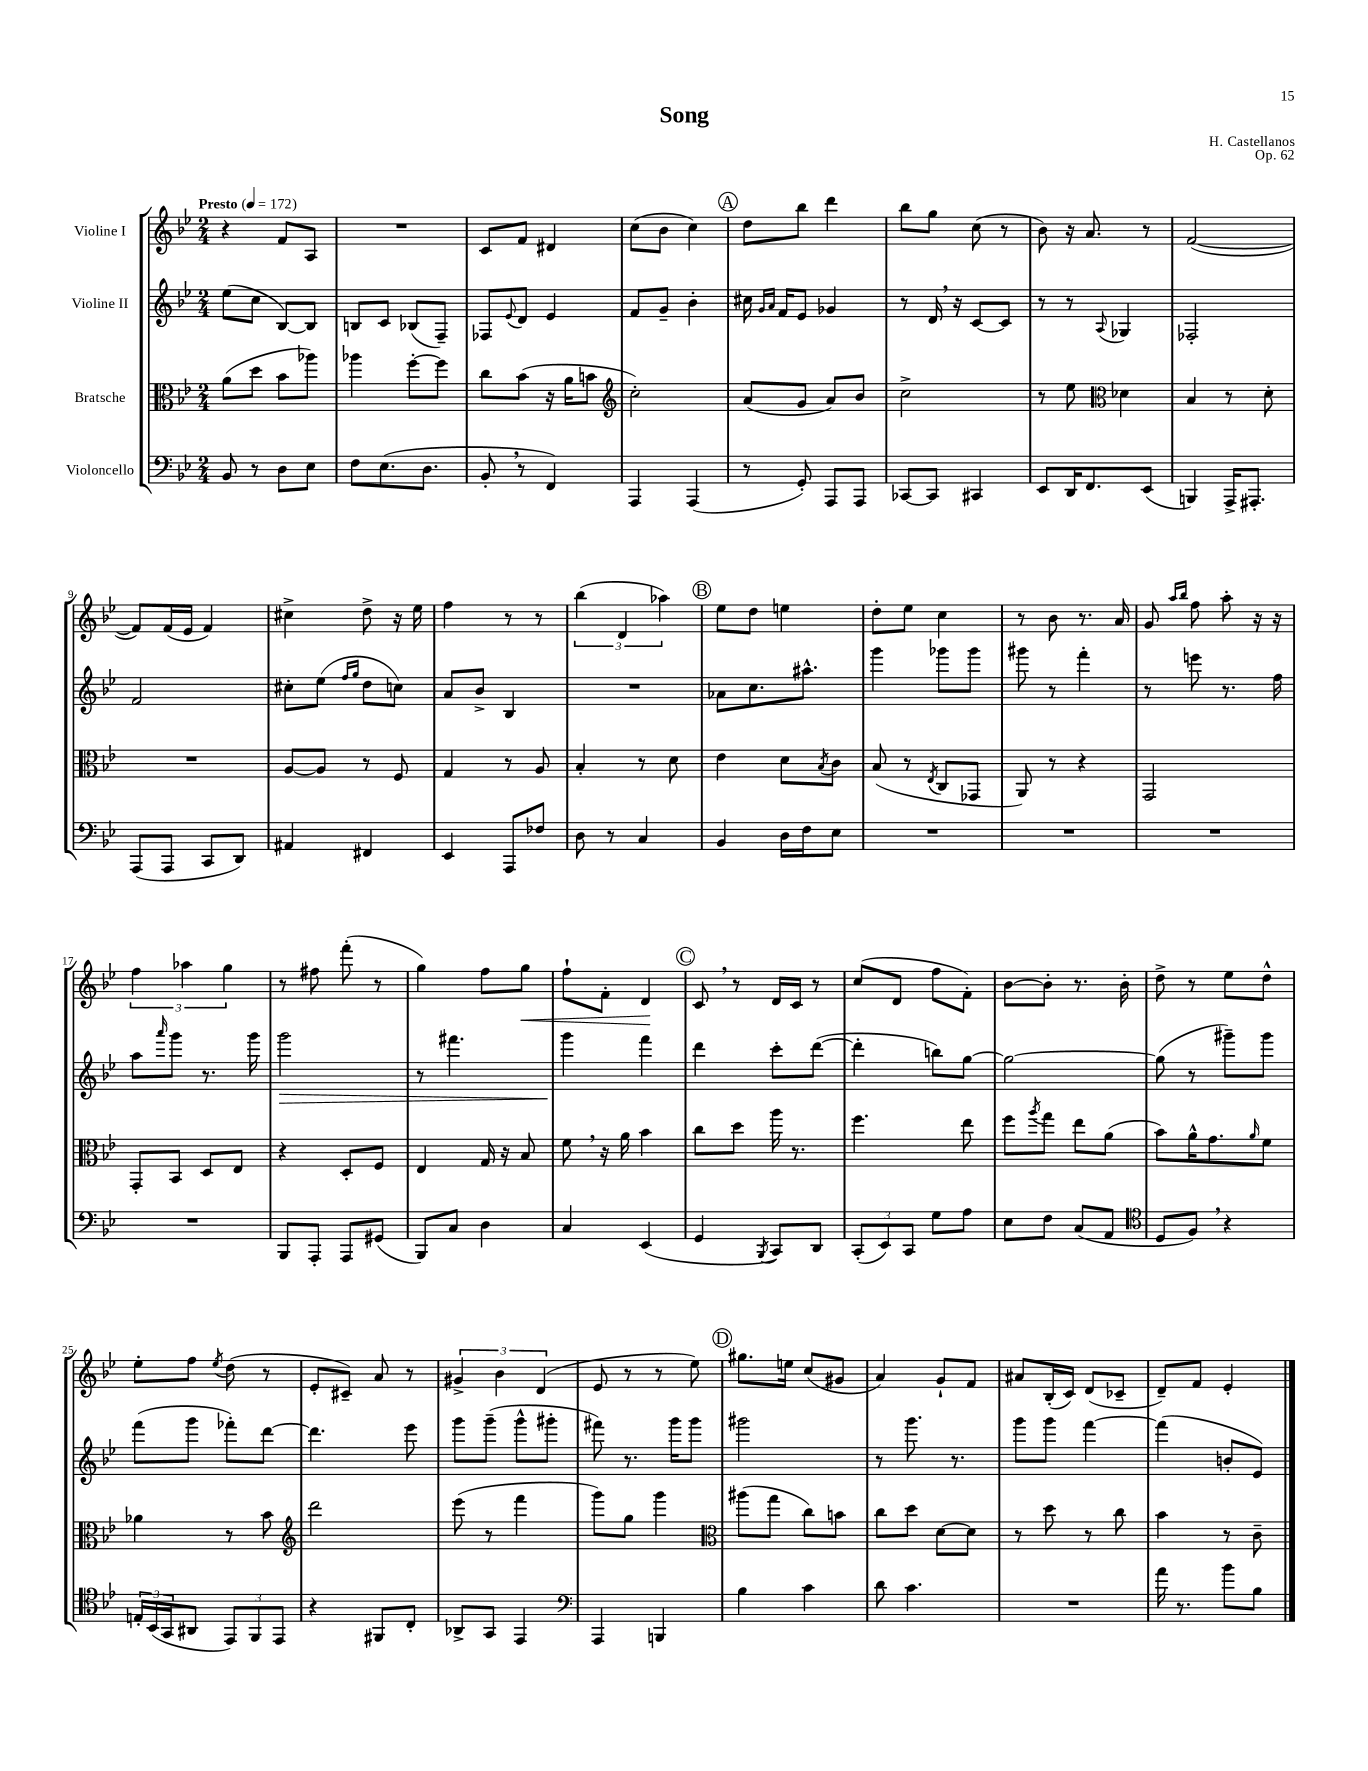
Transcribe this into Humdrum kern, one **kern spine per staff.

**kern	**kern	**kern	**dynam	**kern	**dynam
*part4	*part3	*part2	*part2	*part1	*part1
*staff4	*staff3	*staff2	*staff2	*staff1	*staff1
*I"Violoncello	*I"Bratsche	*I"Violine II	*	*I"Violine I	*
*clefF4	*clefC3	*clefG2	*	*clefG2	*
*k[b-e-]	*k[b-e-]	*k[b-e-]	*	*k[b-e-]	*
*M2/4	*M2/4	*M2/4	*	*M2/4	*
*MM172	*MM172	*MM172	*	*MM172	*
=1	=1	=1	=1	=1	=1
!	!	!	!	!LO:TX:a:B:t=Presto	!
8BB-/	(8a\L	(8ee-\L	.	4r	.
8r	8dd\J	8cc\J	.	.	.
8D\L	8b-\L	[8B-/L)	.	8f/L	.
8E-\J	8aa-X\J)	8B-/J]	.	8A/J	.
=2	=2	=2	=2	=2	=2
8F\L	4aa-X\	8Bn/L	.	2r	.
(8.E-\	.	8c/J	.	.	.
.	[8ff'\L	(8B-X/L	.	.	.
8.D\J	.	.	.	.	.
.	8ff\J]	8F~/J)	.	.	.
=3	=3	=3	=3	=3	=3
8BB-',/	8cc\L	8F-X/L	.	8c/L	.
.	.	8qqe-/	.	.	.
8r	(8b-\J	8d/J	.	8f/J	.
4FF/)	16r	4e-/	.	4d#X/	.
.	16a\KL	.	.	.	.
.	8bn\J	.	.	.	.
=4	=4	=4	=4	=4	=4
*	*clefG2	*	*	*	*
4AAA/	2cc'\)	8f/L	.	(8cc\L	.
.	.	8g~/J	.	8b-\J	.
(4AAA/	.	4b-'\	.	4cc\)	.
!!LO:REH:place=s1:t=A
=5	=5	=5	=5	=5	=5
8r	(8a/L	16cc#X\	.	8dd\L	.
.	.	16qqg/LL	.	.	.
.	.	16qqa/JJ	.	.	.
.	.	16f/KL	.	.	.
8GG'/)	8g/J	8e-/J	.	8bb-\J	.
8AAA/L	8a/L)	4g-X/	.	4ddd\	.
8AAA/J	8b-/J	.	.	.	.
=6	=6	=6	=6	=6	=6
[8CC-X/L	2cc^\	8r	.	8bb-\L	.
8CC-/J]	.	16d,/	.	8gg\J	.
.	.	16r	.	.	.
4CC#X/	.	[8c/L	.	(8cc\	.
.	.	8c/J]	.	8r	.
=7	=7	=7	=7	=7	=7
8EE-/L	8r	8r	.	8b-\)	.
16DD/K	8ee-\	8r	.	16r	.
8.FF/	.	.	.	8.a/	.
*	*clefC3	*	*	*	*
.	.	8qqA/	.	.	.
.	4d-X\	4G-X/	.	.	.
(8EE-/J	.	.	.	8r	.
=8	=8	=8	=8	=8	=8
4BBBn/)	4B-/	2F-X'/	.	([2f/	.
16AAA^/KL	8r	.	.	.	.
8.AAA#X'/J	.	.	.	.	.
.	8d'\	.	.	.	.
!!LO:LB:g=z
=9	=9	=9	=9	=9	=9
(8AAA/L	2r	2f/	.	8f/L])	.
8AAA/J	.	.	.	(16f/L	.
.	.	.	.	16e-/JJ	.
8CC/L	.	.	.	4f/)	.
8DD/J)	.	.	.	.	.
=10	=10	=10	=10	=10	=10
4AA#X/	[8A/L	8cc#X'\L	.	4cc#X^\	.
.	8A/J]	(8ee-\J	.	.	.
.	.	16qqff/LL	.	.	.
.	.	16qqgg/JJ	.	.	.
4FF#X/	8r	8dd\L	.	8dd^\	.
.	8F/	8ccn\J)	.	16r	.
.	.	.	.	16ee-\	.
=11	=11	=11	=11	=11	=11
4EE-/	4G/	8a/L	.	4ff\	.
.	.	8b-^/J	.	.	.
8AAA/L	8r	4B-/	.	8r	.
8F-X/J	8A/	.	.	8r	.
=12	=12	=12	=12	=12	=12
8D\	4B-'/	2r	.	(6bb-\	.
8r	.	.	.	.	.
.	.	.	.	6d/	.
4C/	8r	.	.	.	.
.	.	.	.	6aa-X\)	.
.	8d\	.	.	.	.
!!LO:REH:place=s1:t=B
=13	=13	=13	=13	=13	=13
4BB-/	4e-\	8a-X\L	.	8ee-\L	.
.	.	8.cc\	.	8dd\J	.
16D\LL	8d\L	.	.	4een\	.
16F\J	.	8.aa#X^^\J	.	.	.
.	8qB-/	.	.	.	.
8E-\J	8c\J	.	.	.	.
=14	=14	=14	=14	=14	=14
2r	(8B-/	4ggg\	.	8dd'\L	.
.	8r	.	.	8ee-\J	.
.	8qE-/	.	.	.	.
.	8C/L	8ggg-X\L	.	4cc\	.
.	8GG-X/J	8ggg-\J	.	.	.
=15	=15	=15	=15	=15	=15
2r	8AA/)	8ggg#X\	.	8r	.
.	8r	8r	.	8b-\	.
.	4r	4fff'\	.	8.r	.
.	.	.	.	16a/	.
=16	=16	=16	=16	=16	=16
2r	2GG/	8r	.	8g/	.
.	.	.	.	16qqaa/LL	.
.	.	.	.	16qqbb-/JJ	.
.	.	8eeen\	.	8ff\	.
.	.	8.r	.	8aa'\	.
.	.	.	.	16r	.
.	.	16ff\	.	16r	.
!!LO:LB:g=z
=17	=17	=17	=17	=17	=17
2r	8GG'/L	8aa\L	.	6ff\	.
.	.	16qqaaa/	.	.	.
.	8BB-/J	8ggg\J	.	.	.
.	.	.	.	6aa-X\	.
.	8D/L	8.r	.	.	.
.	.	.	.	6gg\	.
.	8E-/J	.	.	.	.
.	.	16ggg\	.	.	.
=18	=18	=18	=18	=18	=18
!	!	!	!LO:HP:b	!	!
8BBB-/L	4r	2ggg\	>	8r	.
8AAA'/J	.	.	.	8ff#X\	.
8AAA/L	8D'/L	.	.	(8fff'\	.
(8GG#X/J	8F/J	.	.	8r	.
=19	=19	=19	=19	=19	=19
8BBB-/L)	4E-/	8r	.	4gg\)	.
8C/J	.	4.fff#X\	.	.	.
4D\	16G/	.	.	8ff\L	.
.	16r	.	.	.	.
!	!	!	!	!	!LO:HP:b
.	8B-/	.	.	8gg\J	<
=20	=20	=20	=20	=20	=20
4C/	8f,\	4ggg\	.	8ff`\L	.
.	16r	.	.	8f'\J	.
.	16a\	.	.	.	.
(4EE-/	4b-\	4fff\	]	4d/	.
.	.	.	.	.	[
!!LO:REH:place=s1:t=C
=21	=21	=21	=21	=21	=21
4GG/	8cc\L	4ddd\	.	8c,/	.
.	8dd\J	.	.	8r	.
8qBBB-/	.	.	.	.	.
8CC/L)	16aa\	8ccc'\L	.	16d/LL	.
.	8.r	.	.	16c/JJ	.
8DD/J	.	([8ddd\J	.	8r	.
=22	=22	=22	=22	=22	=22
(12CC'/L	4.ff\	4ddd'\]	.	(8cc/L	.
12EE-/)	.	.	.	.	.
.	.	.	.	8d/J	.
12CC/J	.	.	.	.	.
8G\L	.	8bbn\L)	.	8ff\L	.
8A\J	8ee-\	[8gg\J	.	8f'\J)	.
=23	=23	=23	=23	=23	=23
8E-\L	8ff\L	2gg\_	.	[8b-\L	.
.	8qaa/	.	.	.	.
8F\J	8gg\J	.	.	8b-'\J]	.
(8C/L	8ee-\L	.	.	8.r	.
8AA/J	(8a\J	.	.	.	.
.	.	.	.	16b-'\	.
=24	=24	=24	=24	=24	=24
*clefC4	*	*	*	*	*
8D/L	8b-\L)	(8gg\]	.	8dd^\	.
8F,/J)	16a^^\K	8r	.	8r	.
.	8.g\	.	.	.	.
4r	.	8ggg#X~\L)	.	8ee-\L	.
.	16qqa/	.	.	.	.
.	8f\J	8ggg#\J	.	8dd^^\J	.
!!LO:LB:g=z
=25	=25	=25	=25	=25	=25
24En'/LL	4a-X\	(8fff\L	.	8ee-'\L	.
(24BB-/	.	.	.	.	.
24GG/J	.	.	.	.	.
8AA#X/J	.	8ggg\J	.	8ff\J	.
.	.	.	.	8qee-/	.
12EE-/L)	8r	8fff-X'\L)	.	(8dd\	.
12FF/	.	.	.	.	.
.	8b-\	[8ddd\J	.	8r	.
12EE-/J	.	.	.	.	.
=26	=26	=26	=26	=26	=26
*	*clefG2	*	*	*	*
4r	2ddd\	4.ddd\]	.	8e-'/L	.
.	.	.	.	8c#X~/J)	.
8FF#X/L	.	.	.	8a/	.
8C'/J	.	8eee-\	.	8r	.
=27	=27	=27	=27	=27	=27
8AA-X^/L	(8eee-\	8ggg\L	.	6g#X^/	.
8GG/J	8r	(8ggg~\J	.	.	.
.	.	.	.	6b-\	.
4EE-/	4fff\	8ggg^^\L	.	.	.
.	.	.	.	(6d/	.
.	.	8ggg#X'\J	.	.	.
=28	=28	=28	=28	=28	=28
*clefF4	*	*	*	*	*
4AAA/	8ggg\L)	8fff#X\)	.	8e-/	.
.	8gg\J	8.r	.	8r	.
4BBBn/	4ggg\	.	.	8r	.
.	.	16ggg\KL	.	.	.
.	.	8ggg\J	.	8ee-\)	.
!!LO:REH:place=s1:t=D
=29	=29	=29	=29	=29	=29
*	*clefC3	*	*	*	*
4B-\	(8aa#X\L	2ggg#X\	.	8.gg#X\L	.
.	8gg\J	.	.	.	.
.	.	.	.	16een\Jk	.
4c\	8cc\L)	.	.	(8cc/L	.
.	8bn\J	.	.	8g#X/J	.
=30	=30	=30	=30	=30	=30
8d\	8cc\L	8r	.	4a/)	.
4.c\	8dd\J	8.ggg\	.	.	.
.	[8d\L	.	.	8g`/L	.
.	.	8.r	.	.	.
.	8d\J]	.	.	8f/J	.
=31	=31	=31	=31	=31	=31
2r	8r	8ggg\L	.	8a#X/L	.
.	8dd\	8ggg\J	.	(16B-'/L	.
.	.	.	.	16c/JJ)	.
.	8r	[4fff\	.	(8d/L	.
.	8cc\	.	.	8c-X~/J	.
=32	=32	=32	=32	=32	=32
16a\	4b-\	(4fff\]	.	8d~/L)	.
8.r	.	.	.	.	.
.	.	.	.	8f/J	.
8b-\L	8r	8bn'/L	.	4e-'/	.
8B-\J	8c~\	8e-/J)	.	.	.
==	==	==	==	==	==
*-	*-	*-	*-	*-	*-
